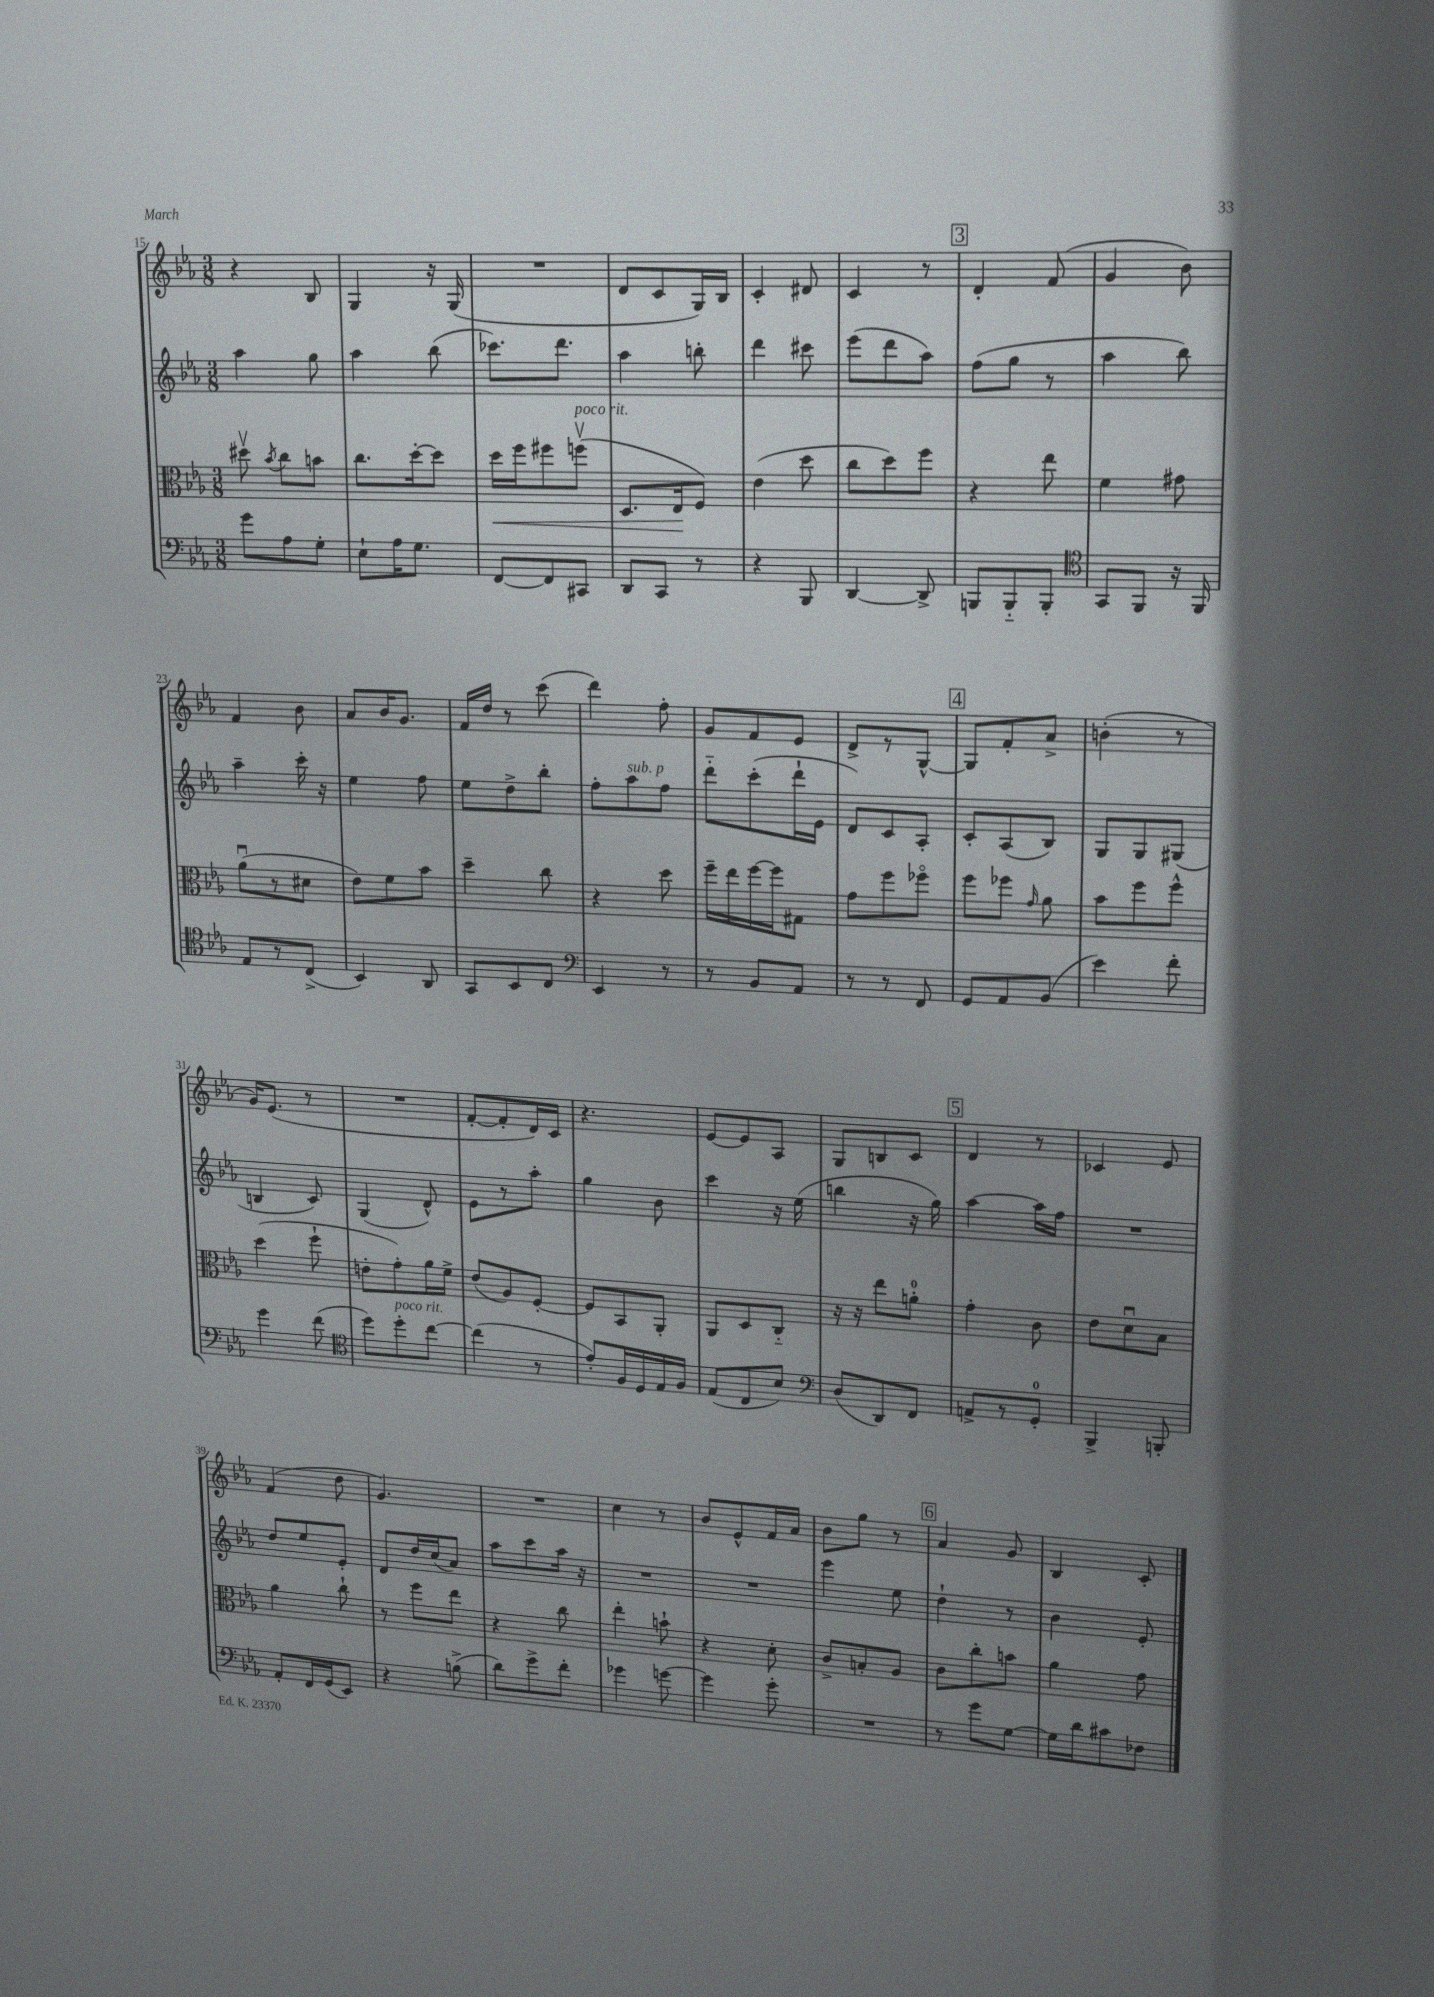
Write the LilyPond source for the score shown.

<<
\new StaffGroup <<
\new Staff = "s0" {
    \clef treble \key ees \major \numericTimeSignature \time 3/8
    \autoBeamOff r4 bes8 |
    g4 r16 g16( |
    R4. |
    d'8[ c'8 g16) bes16] |
    c'4-. dis'8 |
    c'4 r8 |
    \mark \markup { \box "3" } d'4-. f'8( |
    g'4 bes'8) |
    f'4 bes'8 |
    aes'8[ bes'16 g'8.] |
    f'16[ d''16] r8 c'''8( |
    d'''4) f''8-. |
    g'8[ f'8 ees'8] |
    d'8[-> r8 g8]~-^ |
    \mark \markup { \box "4" } g8[ f'8-. aes'8]-> |
    b'4-.( r8 |
    g'16[) ees'8.]( r8 |
    R4. |
    f'8[~-. f'8-. d'16) c'16] |
    r4. |
    ees'8[~ ees'8 aes8] |
    g8[ b8 c'8] |
    \mark \markup { \box "5" } d'4 r8 |
    ces'4 ees'8 |
    f'4( d''8 |
    g'4.) |
    R4. |
    c''4 r8 |
    bes'8[ ees'8-^ f'16 aes'16] |
    bes'8[ g''8] r8 |
    \mark \markup { \box "6" } aes'4 g'8 |
    bes4 c'8-. \bar "|." |
}
\new Staff = "s1" {
    \clef treble \key ees \major \numericTimeSignature \time 3/8
    \autoBeamOff aes''4 g''8 |
    aes''4 bes''8( |
    ces'''8.[) d'''8.] |
    aes''4 b''8-. |
    d'''4 cis'''8 |
    ees'''8[( d'''8 aes''8]) |
    \mark \markup { \box "3" } f''8[( g''8] r8 |
    aes''4 bes''8) |
    aes''4-- c'''16-. r16 |
    ees''4 f''8 |
    ees''8[ d''8-> bes''8]-. |
    f''8[-. aes''8^\markup { \italic "sub. p" } f''8] |
    d'''8[-_ c'''8-.( d'''16-! ees'16] |
    d'8[) c'8 aes8]-. |
    \mark \markup { \box "4" } c'8[-. aes8( bes8]) |
    g8[ g8 gis8]( |
    b4 c'8) |
    g4( d'8-^) |
    ees'8[ r8 aes''8]-. |
    g''4 bes'8 |
    c'''4 r16 ees''16( |
    b''4 r16 g''16) |
    \mark \markup { \box "5" } aes''4~ aes''16[ f''16] |
    R4. |
    d''8[ ees''8 ees'8]-. |
    d'8[ d''16 c''16( aes'8]) |
    aes''8[ c'''8 aes''16] r16 |
    R4. |
    R4. |
    ees'''4 ees''8 |
    \mark \markup { \box "6" } d''4-! r8 |
    bes'4 ees'8-. \bar "|." |
}
\new Staff = "s2" {
    \clef alto \key ees \major \numericTimeSignature \time 3/8
    \autoBeamOff dis''8\upbow \acciaccatura { bes'8 } c''8[ b'8] |
    c''8.[ d''16~-. d''8] |
    d''16[\< f''16 fis''8 f''8]\upbow^\markup { \italic "poco rit." }( |
    d8.[ ees16\! f8]) |
    ees'4( d''8 |
    c''8[ d''8) f''8] |
    \mark \markup { \box "3" } r4 ees''8 |
    f'4 gis'8 |
    aes'8[\downbow( r8 dis'8] |
    ees'8[) f'8 bes'8] |
    d''4-- c''8 |
    r4 d''8 |
    f''16[-- ees''16 f''16~ f''16 gis8] |
    g'8[ f''8 fes''8]\flageolet |
    \mark \markup { \box "4" } f''8[ fes''8] \grace { g'16 } aes'8 |
    bes'8[ f''8 f''8]-^ |
    d''4( f''8-! |
    e'8[-. g'8-.) aes'16 f'16]-> |
    ees'8[( aes8) f8]~-. |
    f8[ bes,8 aes,8]-. |
    aes,8[ d8 c8]-_ |
    r16 r16 ees''8[ a'8]-0-. |
    \mark \markup { \box "5" } g'4-. c'8 |
    ees'8[ d'8\downbow bes8] |
    aes'4 c''8-! |
    r8 f''8[ ees''8] |
    r4 c''8 |
    ees''4-. b'8-! |
    r4 d'8-. |
    c'8[-> b8-. aes8] |
    \mark \markup { \box "6" } c'8[ c''8-. b'8] |
    aes'4 g'8 \bar "|." |
}
\new Staff = "s3" {
    \clef bass \key ees \major \numericTimeSignature \time 3/8
    \autoBeamOff g'8[ aes8 g8]-. |
    ees8[-! aes16 g8.] |
    f,8[~ f,8 cis,8] |
    d,8[ c,8] r8 |
    r4 bes,,8 |
    d,4~ d,8-> |
    \mark \markup { \box "3" } b,,8[ b,,8-_ b,,8]-. |
    \clef tenor g,8[ f,8] r16 f,16 |
    ees8[ r8 c8]->( |
    bes,4) aes,8 |
    g,8[ bes,8 c8] |
    \clef bass ees,4 r8 |
    r8 bes,8[ aes,8] |
    r8 r8 f,8 |
    \mark \markup { \box "4" } g,8[ aes,8 bes,8]( |
    ees'4) f'8-. |
    g'4 f'8( |
    \clef tenor d''8[) d''8-.^\markup { \italic "poco rit." } c''8]~ |
    c''4( r8 |
    ees'8[-.) f16 d16 ees16 f16] |
    ees8[( c8 bes8]) |
    \clef bass d8[( d,8) f,8] |
    \mark \markup { \box "5" } a,8[-> r8 g,8]-0-. |
    bes,,4-> b,,8-. |
    aes,8[-. f,16 g,16( ees,8]) |
    r4 b8->( |
    d'8[) g'8-> f'8]-. |
    ges'4 g'8~ |
    g'4 g'8-. |
    R4. |
    \mark \markup { \box "6" } r8 g'8[ g8]~ |
    g16[ d'16 cis'8 fes8] \bar "|." |
}
>>
>>
\layout { \context { \Score currentBarNumber = #15 } }
